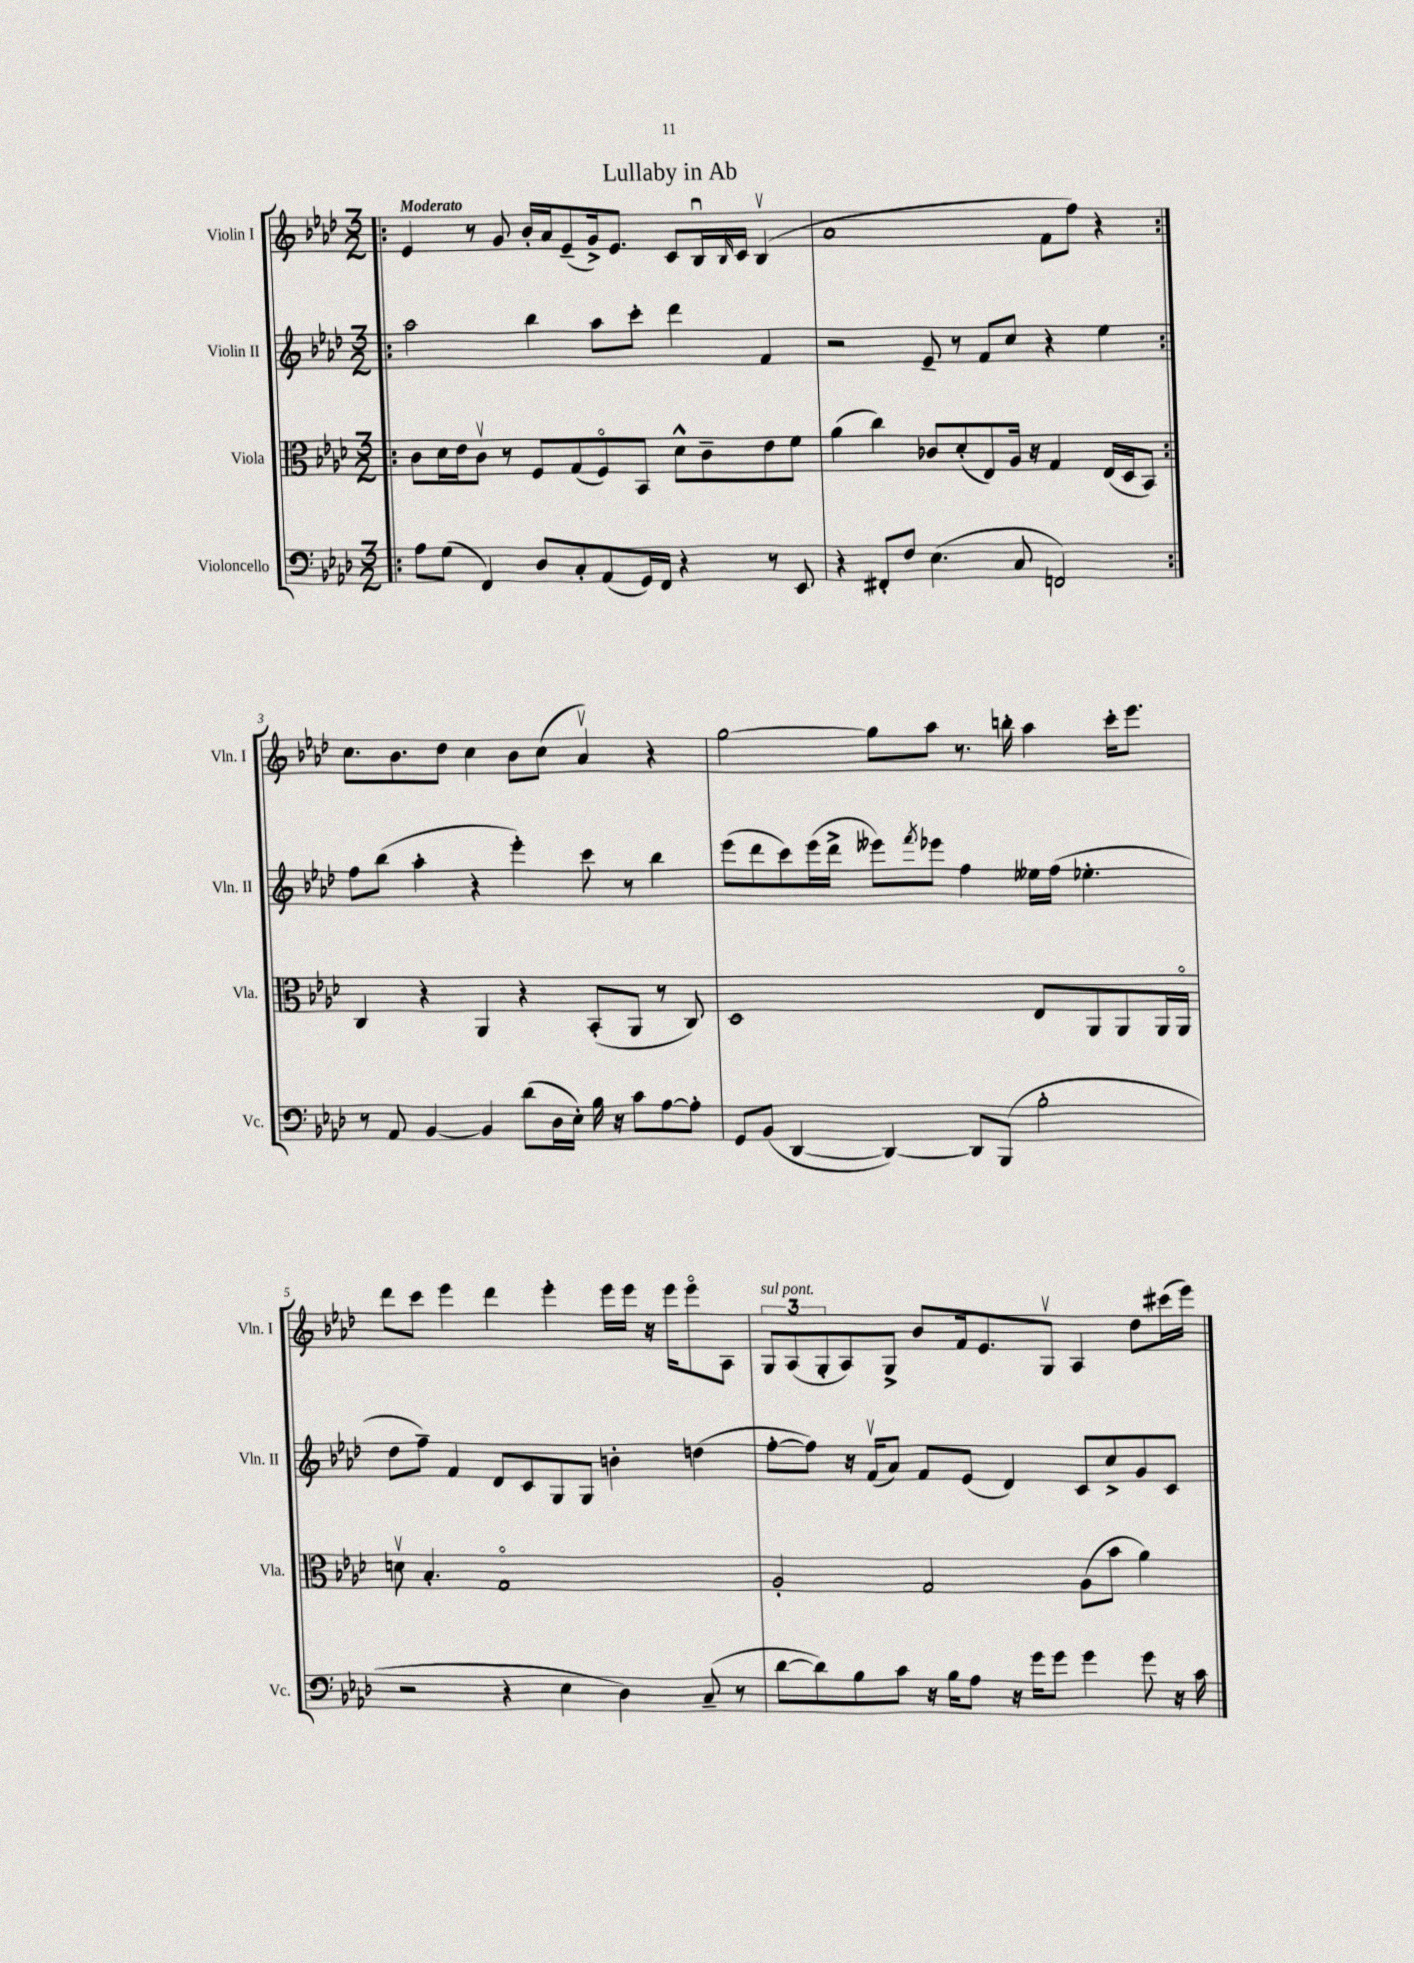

**kern	**kern	**kern	**kern
*staff4	*staff3	*staff2	*staff1
*clefF4	*clefC3	*clefG2	*clefG2
*k[b-e-a-d-]	*k[b-e-a-d-]	*k[b-e-a-d-]	*k[b-e-a-d-]
*M3/2	*M3/2	*M3/2	*M3/2
=!|:	=!|:	=!|:	=!|:
8A-\L	8c\L	2aa-\	4e-/
(8G\J	16d-\L	.	.
.	16e-\J	.	.
4FF/)	8cv\J	.	8r
.	8r	.	8g/
8D-/L	8F/L	4bb-\	16b-'/LL
.	.	.	16a-/J
8C'/	(8G/	.	(8e-~/
(8AA-/	8Fo/)	8aa-\L	16g^/k)
.	.	.	8.e-/J
16GG/L)	8BB-/J	8ccc'\J	.
16FF/JJ	.	.	.
4r	8d-^^\L	4ddd-\	8c/L
.	8c~\	.	16B-u/L
.	.	.	16qqB-/
.	.	.	16c/JJ
8r	8e-\	4f/	(4B-v/
8EE-/	8f\J	.	.
=	=	=	=
4r	(4a-\	2r	1a-
8FF#'/L	4cc\)	.	.
8F/J	.	.	.
(4.E-\	8c-/L	8e-~/	.
.	(8d-'/	8r	.
.	8E-/)	8f/L	.
8C/	16A-/Jk	8cc/J	.
.	16r	.	.
2FF/)	4G/	4r	8f\L
.	.	.	8ff\J)
.	(16E-/LL	4ee-\	4r
.	16D-/J	.	.
.	8BB-/J)	.	.
=:|!	=:|!	=:|!	=:|!
8r	4C/	8ff\L	8.cc\L
8AA-/	.	(8bb-\J	.
.	.	.	8.b-\
[4BB-/	4r	4aa-'\	.
.	.	.	8dd-\J
4BB-/]	4AA-/	4r	4cc\
(8d-\L	4r	4eee-'\)	8b-\L
16D-\L	.	.	(8cc\J
16E-'\JJ)	.	.	.
16B-\	(8BB-'/L	8ccc\	4a-v/)
16r	.	.	.
8c\L	8AA-/J	8r	.
[8A-\	8r	4bb-\	4r
8A-'\]J	8C/)	.	.
=	=	=	=
8GG/L	1D-	(8eee-\L	[2gg\
(8BB-/J	.	8ddd-\	.
[4DD-/	.	8ccc\)	.
.	.	(16eee-\L	.
.	.	16ddd-^\JJ	.
4DD-/_)	.	8eee--\L)	8gg\]L
.	.	8qfff/	.
.	.	8eee-\J	8aa-\J
8DD-/]L	.	4ff\	8.r
(8BBB-/J	.	.	.
.	.	.	16bb'\
2B-'\	8E-/L	16ee--\LL	4aa-\
.	.	(16ff\JJ	.
.	8AA-/	4.ee-'\	.
.	8AA-/	.	16ccc'\LK
.	.	.	8.eee-\J
.	16AA-/L	.	.
.	16AA-o/JJ	.	.
=	=	=	=
2r	8dv\	8dd-\L	8ddd-\L
.	4.B-'/	8ff~\J)	8ccc\J
.	.	4f/	4eee-\
4r	1Go	8d-/L	4ddd-\
.	.	8c/	.
4E-\	.	8G/	4eee-'\
.	.	8G/J	.
4D-\)	.	4b'\	16eee-\LL
.	.	.	16eee-\JJ
.	.	.	16r
.	.	.	16eee-\LK
(8C~/	.	(4dd\	8eee-o\
8r	.	.	8A-\J
=	=	=	=
[8d-\L	2A-'/	[8ff'\L	12G/L
.	.	.	(12A-/
8d-\])	.	8ff\]J)	.
.	.	.	12G'/
8B-\	.	16r	8A-/)
.	.	(16fv/LK	.
8c\J	.	8a-/J)	8G^/J
16r	2G/	8f/L	8b-/L
16B-\LK	.	.	.
8A-\J	.	(8e-/J	16f/k
.	.	.	8.e-/
16r	.	4d-/)	.
16g\LK	.	.	.
8g\J	.	.	8Gv/J
4g\	(8A-\L	8c/L	4A-/
.	8b-\J	8cc^/	.
8g\	4a-\)	8g/	8dd-\L
16r	.	8c/J	(16ccc#\L
16c\	.	.	16eee-\JJ)
==	==	==	==
*-	*-	*-	*-
